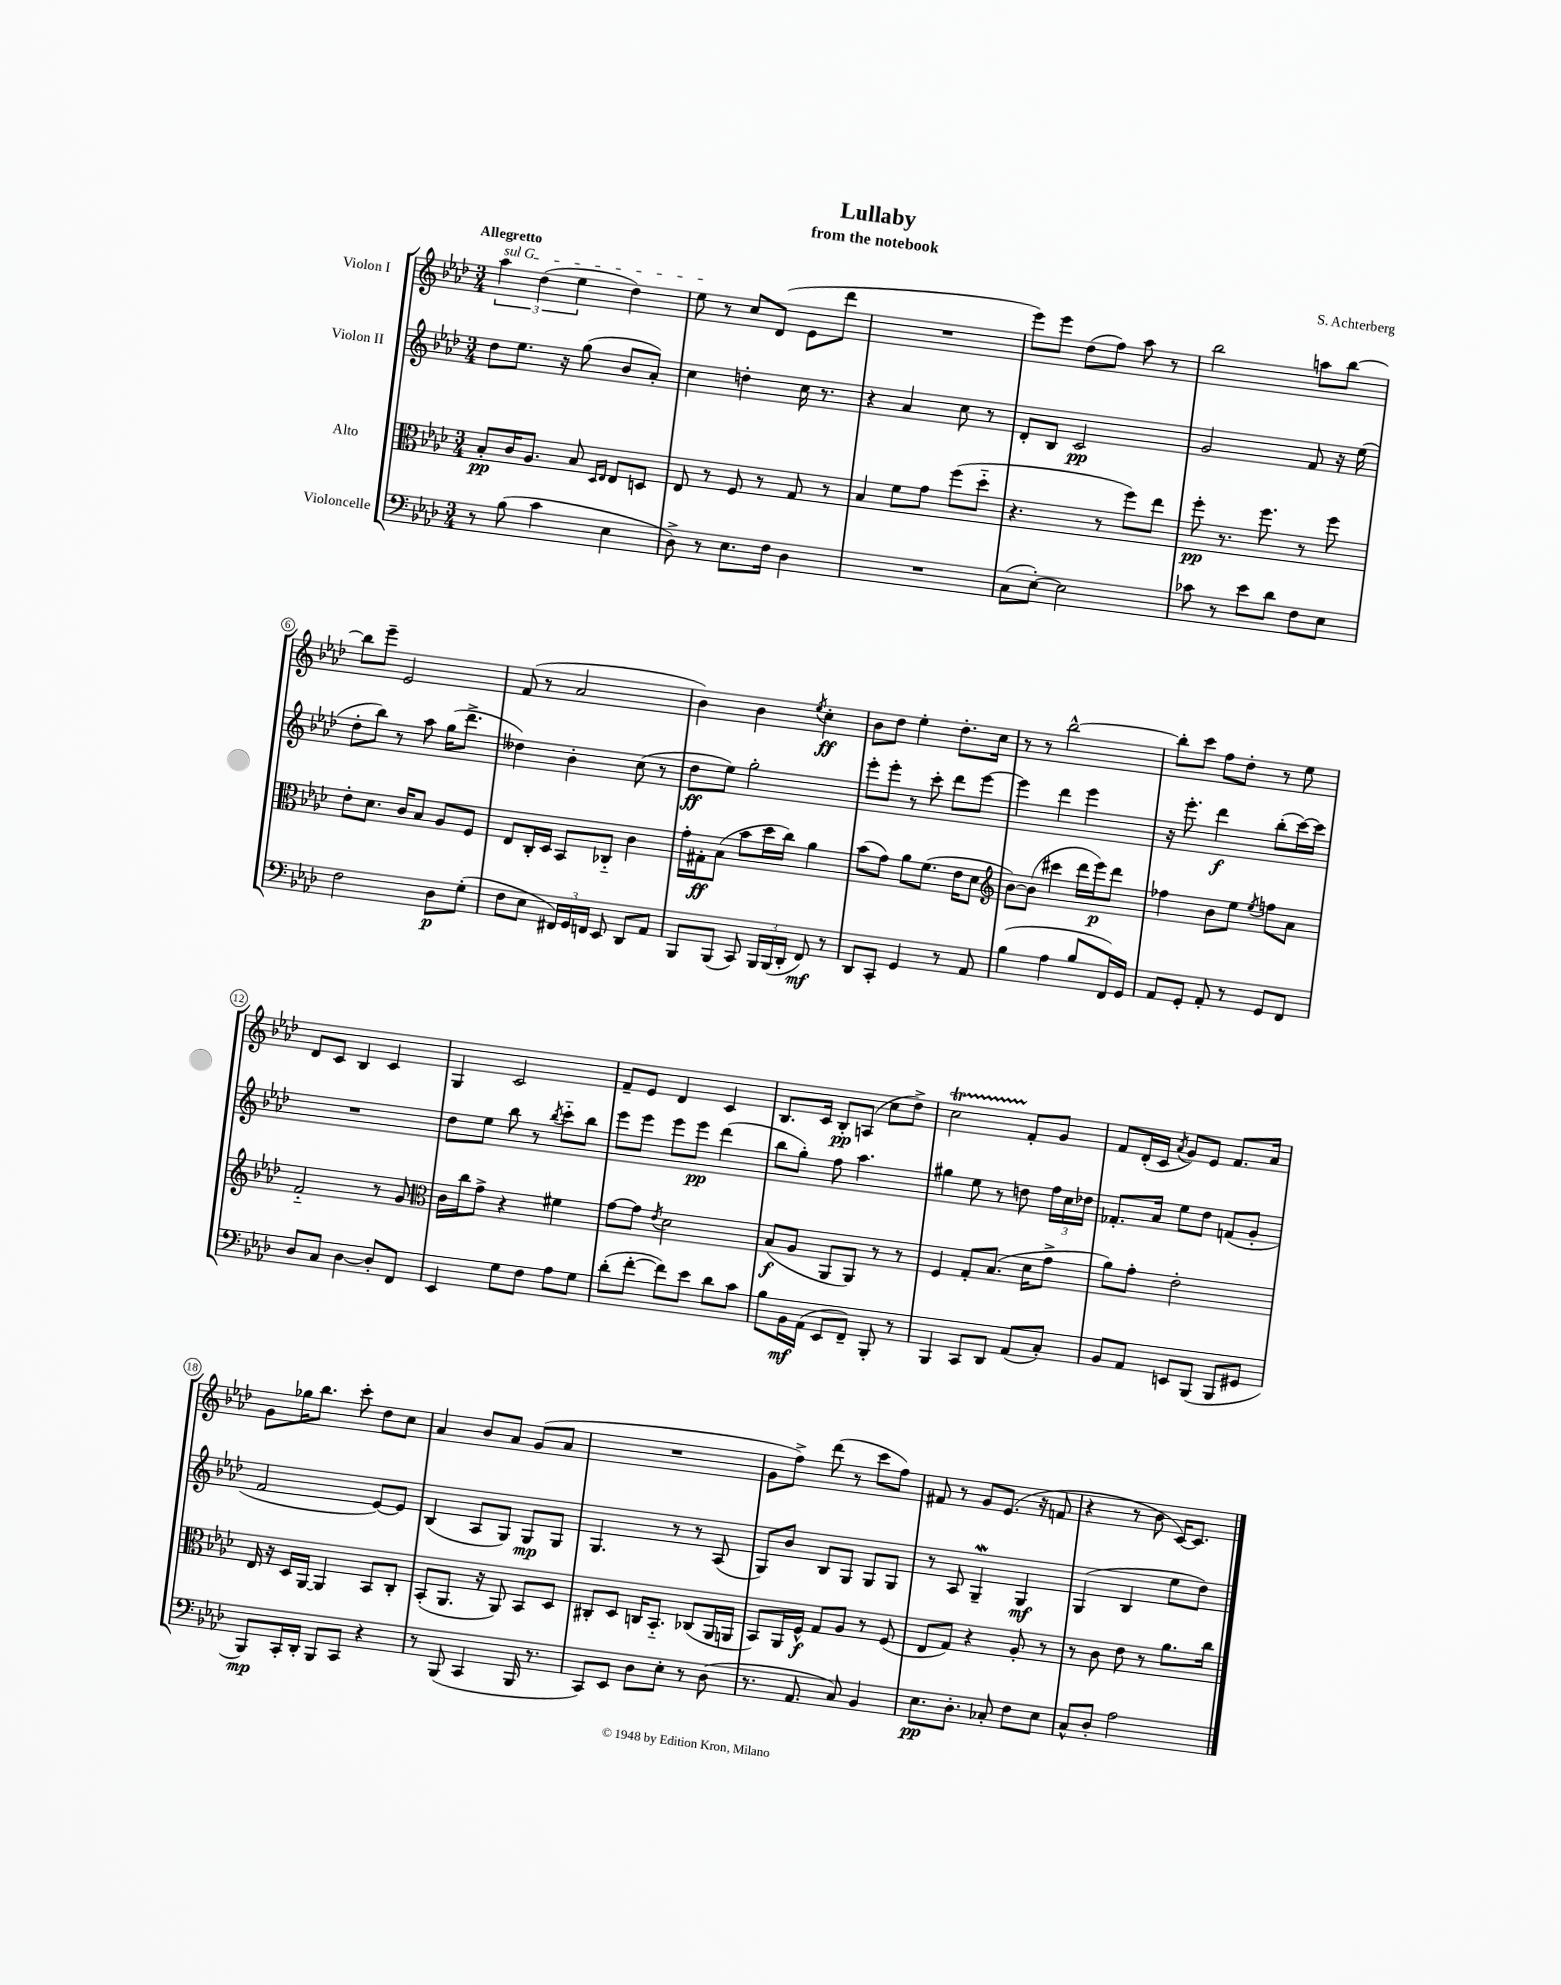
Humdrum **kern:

**kern	**dynam	**kern	**dynam	**kern	**dynam	**kern	**dynam
*part4	*part4	*part3	*part3	*part2	*part2	*part1	*part1
*staff4	*staff4	*staff3	*staff3	*staff2	*staff2	*staff1	*staff1
*I"Violoncelle	*	*I"Alto	*	*I"Violon II	*	*I"Violon I	*
*clefF4	*	*clefC3	*	*clefG2	*	*clefG2	*
*k[b-e-a-d-]	*	*k[b-e-a-d-]	*	*k[b-e-a-d-]	*	*k[b-e-a-d-]	*
*M3/4	*	*M3/4	*	*M3/4	*	*M3/4	*
=1	=1	=1	=1	=1	=1	=1	=1
!	!	!	!	!	!	!LO:TX:a:B:t=Allegretto	!
!	!	!	!	!	!	!LO:TX:a:i:t=sul G	!
8r	.	8B-'/L	pp	8dd-\L	.	6aa-\	.
(8B-\	.	16c/K	.	8.ee-\J	.	.	.
.	.	.	.	.	.	(6dd-\	.
.	.	8.A-/J	.	.	.	.	.
4c\	.	.	.	.	.	.	.
.	.	.	.	16r	.	.	.
.	.	.	.	.	.	6ee-\	.
.	.	8B-/	.	(8gg\	.	.	.
.	.	16qqD-/LL	.	.	.	.	.
.	.	16qqE-/JJ	.	.	.	.	.
4E-\	.	8E-/L	.	8b-/L	.	4dd-\)	.
.	.	8Dn/J	.	8a-'/J)	.	.	.
=2	=2	=2	=2	=2	=2	=2	=2
8D-^\)	.	8E-/	.	4cc\	.	8ee-\	.
8r	.	8r	.	.	.	8r	.
8.E-\L	.	8F/	.	4ddn'\	.	8cc/L	.
.	.	8r	.	.	.	(8d-/J	.
16F\Jk	.	.	.	.	.	.	.
4D-\	.	8G/	.	16cc\	.	8e-\L	.
.	.	.	.	8.r	.	.	.
.	.	8r	.	.	.	8ddd-\J	.
=3	=3	=3	=3	=3	=3	=3	=3
2.r	.	4B-/	.	4r	.	2.r	.
.	.	8f\L	.	4a-/	.	.	.
.	.	8g\J	.	.	.	.	.
.	.	(8ff\L	.	8cc\	.	.	.
.	.	8dd-\J	.	8r	.	.	.
=4	=4	=4	=4	=4	=4	=4	=4
(8C\L	.	4.r	.	8d-'/L	.	8eee-\L)	.
[8E-'\J)	.	.	.	8B-/J	.	8eee-\J	.
2E-\]	.	.	.	2c/	pp	(8dd-\L	.
.	.	8r	.	.	.	8ff\J)	.
.	.	8ff\L)	.	.	.	8aa-\	.
.	.	8ee-\J	.	.	.	8r	.
=5	=5	=5	=5	=5	=5	=5	=5
8c-X\	.	8ff'\	pp	2g/	.	2bb-\	.
8r	.	8.r	.	.	.	.	.
8e-\L	.	.	.	.	.	.	.
.	.	8.ff\	.	.	.	.	.
8d-\J	.	.	.	.	.	.	.
8F\L	.	8r	.	8f/	.	8aan\L	.
8E-\J	.	8ff\	.	16r	.	[8bb-\J	.
.	.	.	.	(16ee-\	.	.	.
!!LO:LB:g=z
=6	=6	=6	=6	=6	=6	=6	=6
2F\	.	8e-'\L	.	8dd-'\L	.	8bb-\L]	.
.	.	8.d-\J	.	8bb-\J)	.	8eee-~\J	.
.	.	.	.	8r	.	2e-/	.
.	.	16c/KL	.	.	.	.	.
.	.	8B-/J	.	8aa-\	.	.	.
8D-\L	p	8A-/L	.	(16gg\KL	.	.	.
.	.	.	.	8.ddd-^\J	.	.	.
(8G'\J	.	8F/J	.	.	.	.	.
=7	=7	=7	=7	=7	=7	=7	=7
8F\L	.	8E-/L	.	4dd--X\)	.	(8f/	.
8E-\J	.	16C'/L	.	.	.	8r	.
.	.	16D-/JJ	.	.	.	.	.
24FF#X/LL)	.	8BB-/L	.	4b-'\	.	2a-/	.
24GG/	.	.	.	.	.	.	.
24FFn/JJ	.	.	.	.	.	.	.
8EE-/	.	8C-X/J	.	.	.	.	.
8DD-/L	.	4c\	.	(8cc\	.	.	.
8AA-/J	.	.	.	8r	.	.	.
=8	=8	=8	=8	=8	=8	=8	=8
8BBB-/L	.	16g'\LL	.	8dd-\L	ff	4b-\)	.
.	.	16G#X'\J	ff	.	.	.	.
(8BBB-/J	.	(8B-\J	.	8ee-\J)	.	.	.
8CC/)	.	8b-\L	.	2gg'\	.	4b-\	.
24BBB-/LL	.	16dd-\L	.	.	.	.	.
(24BBB-/	.	.	.	.	.	.	.
.	.	16cc\JJ)	.	.	.	.	.
24DD-'/JJ	.	.	.	.	.	.	.
.	.	.	.	.	.	8qee-/	.
8FF/)	mf	4a-\	.	.	.	4cc'\	ff
8r	.	.	.	.	.	.	.
=9	=9	=9	=9	=9	=9	=9	=9
8DD-/L	.	(8b-\L	.	8eee-'\L	.	8b-\L	.
8CC'/J	.	8g\J)	.	8eee-'\J	.	8dd-\J	.
4GG/	.	8a-\L	.	8r	.	4ee-'\	.
.	.	(8.f\J	.	8ccc'\	.	.	.
8r	.	.	.	8ddd-\L	.	8.dd-'\L	.
.	.	16e-\KL	.	.	.	.	.
8AA-/	.	8d-\J	.	[8eee-\J	.	.	.
.	.	.	.	.	.	16cc\Jk	.
=10	=10	=10	=10	=10	=10	=10	=10
*	*	*clefG2	*	*	*	*	*
(4B-\	.	[8b-\L)	.	4eee-\]	.	8r	.
.	.	(8b-\J]	.	.	.	8r	.
4A-\	.	4ccc#X\	.	4ddd-\	.	[2bb-^^\	.
8B-/L	.	16ddd-\LL	.	4eee-\	.	.	.
.	.	16eee-\J)	p	.	.	.	.
16FF/L)	.	8ddd-\J	.	.	.	.	.
16GG/JJ	.	.	.	.	.	.	.
=11	=11	=11	=11	=11	=11	=11	=11
8AA-/L	.	4ff-X\	.	16r	.	8bb-'\L]	.
.	.	.	.	8.eee-'\	.	.	.
8GG'/J	.	.	.	.	.	8ccc\J	.
8AA-'/	.	8b-\L	.	4ddd-\	f	8ff\L	.
8r	.	8ee-\J	.	.	.	8dd-'\J	.
.	.	8qee-/	.	.	.	.	.
8GG/L	.	8ffn\L	.	(8bb-'\L	.	8r	.
8FF/J	.	8a-\J	.	[16ccc\L)	.	8ee-\	.
.	.	.	.	16ccc\JJ]	.	.	.
!!LO:LB:g=z
=12	=12	=12	=12	=12	=12	=12	=12
8D-/L	.	2f/	.	2.r	.	8d-/L	.
8C/J	.	.	.	.	.	8c/J	.
[4D-\	.	.	.	.	.	4B-/	.
8D-'/L]	.	8r	.	.	.	4c/	.
8FF/J	.	8g/	.	.	.	.	.
=13	=13	=13	=13	=13	=13	=13	=13
*	*	*clefC3	*	*	*	*	*
4EE-/	.	16c\LL	.	8dd-\L	.	4G/	.
.	.	16cc\J	.	.	.	.	.
.	.	8g^\J	.	8ee-\J	.	.	.
8G\L	.	4r	.	8bb-\	.	2c/	.
8F\J	.	.	.	8r	.	.	.
.	.	.	.	8qbb-/	.	.	.
8A-\L	.	4f#X\	.	8ccc\L	.	.	.
8G\J	.	.	.	8bb-\J	.	.	.
=14	=14	=14	=14	=14	=14	=14	=14
(8d-'\L	.	[8g\L	.	8eee-\L	.	8f~/L	.
[8f'\J	.	8g\J]	.	8eee-\J	.	8e-/J	.
.	.	8qe-/	.	.	.	.	.
8f\L])	.	2d-\	.	8eee-\L	.	4d-/	.
8e-\J	.	.	.	8eee-\J	pp	.	.
8d-\L	.	.	.	(4ddd-\	.	4c/	.
8c\J	.	.	.	.	.	.	.
=15	=15	=15	=15	=15	=15	=15	=15
8B-\L	.	(8B-/L	f	8bb-\L	.	8.B-/L	.
16BB-\L	mf	8A-/J	.	8gg'\J)	.	.	.
(16AA-\JJ	.	.	.	.	.	16c/Jk	.
8EE-/L	.	8AA-/L	.	8ff\	.	8B-'/L	pp
8FF~/J)	.	8AA-/J)	.	4.aa-\	.	(8An/J	.
8BBB-'/	.	8r	.	.	.	8cc\L	.
8r	.	8r	.	.	.	8dd-^\J)	.
=16	=16	=16	=16	=16	=16	=16	=16
4BBB-/	.	4F/	.	4gg#X\	.	2cct\	.
8CC/L	.	8G'/L	.	8ee-\	.	.	.
8DD-/J	.	(8.B-/J	.	8r	.	.	.
(8AA-/L	.	.	.	8ddn\	.	8f'/L	.
.	.	16d-\KL	.	.	.	.	.
8C'/J)	.	8g^\J	.	24ff\LL	.	8g/J	.
.	.	.	.	24cc\	.	.	.
.	.	.	.	24dd-X\JJ	.	.	.
=17	=17	=17	=17	=17	=17	=17	=17
8BB-/L	.	8a-\L)	.	8.f-X'/L	.	8f/L	.
8AA-/J	.	8g'\J	.	.	.	(16d-'/L	.
.	.	.	.	16a-/Jk	.	16c/JJ	.
.	.	.	.	.	.	8qa-/	.
8EEn/L	.	2e-'\	.	8ee-\L	.	8g/L)	.
(8BBB-/J	.	.	.	8dd-\J	.	8e-/J	.
8BBB-/L	.	.	.	(8fn/L	.	8.f/L	.
8GG#X/J	.	.	.	8g'/J	.	.	.
.	.	.	.	.	.	16a-/Jk	.
!!LO:LB:g=z
=18	=18	=18	=18	=18	=18	=18	=18
8BBB-/L)	mp	16E-/	.	2f/	.	8g\L	.
.	.	16r	.	.	.	.	.
16CC'/L	.	16D-/LL	.	.	.	16gg-X\K	.
16DD-'/JJ	.	[16AA-/JJ	.	.	.	8.bb-\J	.
8BBB-/L	.	4AA-/]	.	.	.	.	.
8CC/J	.	.	.	.	.	8ccc'\	.
4r	.	8BB-/L	.	[8e-/L)	.	8dd-\L	.
.	.	8C'/J	.	8e-/J]	.	8cc\J	.
=19	=19	=19	=19	=19	=19	=19	=19
8r	.	(8BB-'/L	.	(4B-/	.	4a-/	.
(8BBB-/	.	8.AA-/J	.	.	.	.	.
4CC/	.	.	.	8A-/L	.	8b-/L	.
.	.	16r	.	.	.	.	.
.	.	8AA-/)	.	8G/J)	.	8a-/J	.
16BBB-/	.	8BB-/L	.	8G/L	mp	(8g/L	.
8.r	.	.	.	.	.	.	.
.	.	8D-/J	.	8G/J	.	8a-/J	.
=20	=20	=20	=20	=20	=20	=20	=20
8CC/L)	.	8C#X'/L	.	4.G/	.	2.r	.
8EE-/J	.	8D-/J	.	.	.	.	.
8D-\L	.	16Cn/KL	.	.	.	.	.
.	.	8.BB-/J	.	.	.	.	.
8E-'\J	.	.	.	8r	.	.	.
8r	.	(8C-X/L	.	8r	.	.	.
(8D-\	.	16AA-/L	.	(8A-/	.	.	.
.	.	16AAn/JJ	.	.	.	.	.
=21	=21	=21	=21	=21	=21	=21	=21
8.r	.	8BB-/L)	.	8G/L)	.	8g\L	.
.	.	16AA-/L	.	8b-/J	.	8ff^\J)	.
8.AA-/	.	16F^^/JJ	f	.	.	.	.
.	.	8G/L	.	8B-/L	.	(8ddd-\	.
8C/)	.	8A-/J	.	8G/J	.	8r	.
4BB-/	.	8r	.	8G/L	.	8ccc\L	.
.	.	(8F/	.	8G/J	.	8ff\J)	.
=22	=22	=22	=22	=22	=22	=22	=22
8.E-\L	pp	8E-/L	.	8r	.	8f#X/	.
.	.	8G/J)	.	8A-/	.	8r	.
8.D-'\J	.	.	.	.	.	.	.
.	.	4r	.	4GW~/	.	8g/L	.
8C-X'/	.	.	.	.	.	(8.e-/J	.
8F\L	.	8A-'/	.	4G/	mf	.	.
.	.	.	.	.	.	16r	.
8E-\J	.	8r	.	.	.	8fn/	.
=23	=23	=23	=23	=23	=23	=23	=23
8C^^/L	.	8r	.	(4G/	.	4r	.
8D-'/J	.	8c\	.	.	.	.	.
2A-\	.	8e-\	.	4B-/	.	8r	.
.	.	8r	.	.	.	8b-\	.
.	.	8.a-\L	.	8ee-\L	.	[16c/KL)	.
.	.	.	.	.	.	8.c/J]	.
.	.	.	.	8dd-\J)	.	.	.
.	.	16cc\Jk	.	.	.	.	.
==	==	==	==	==	==	==	==
*-	*-	*-	*-	*-	*-	*-	*-
